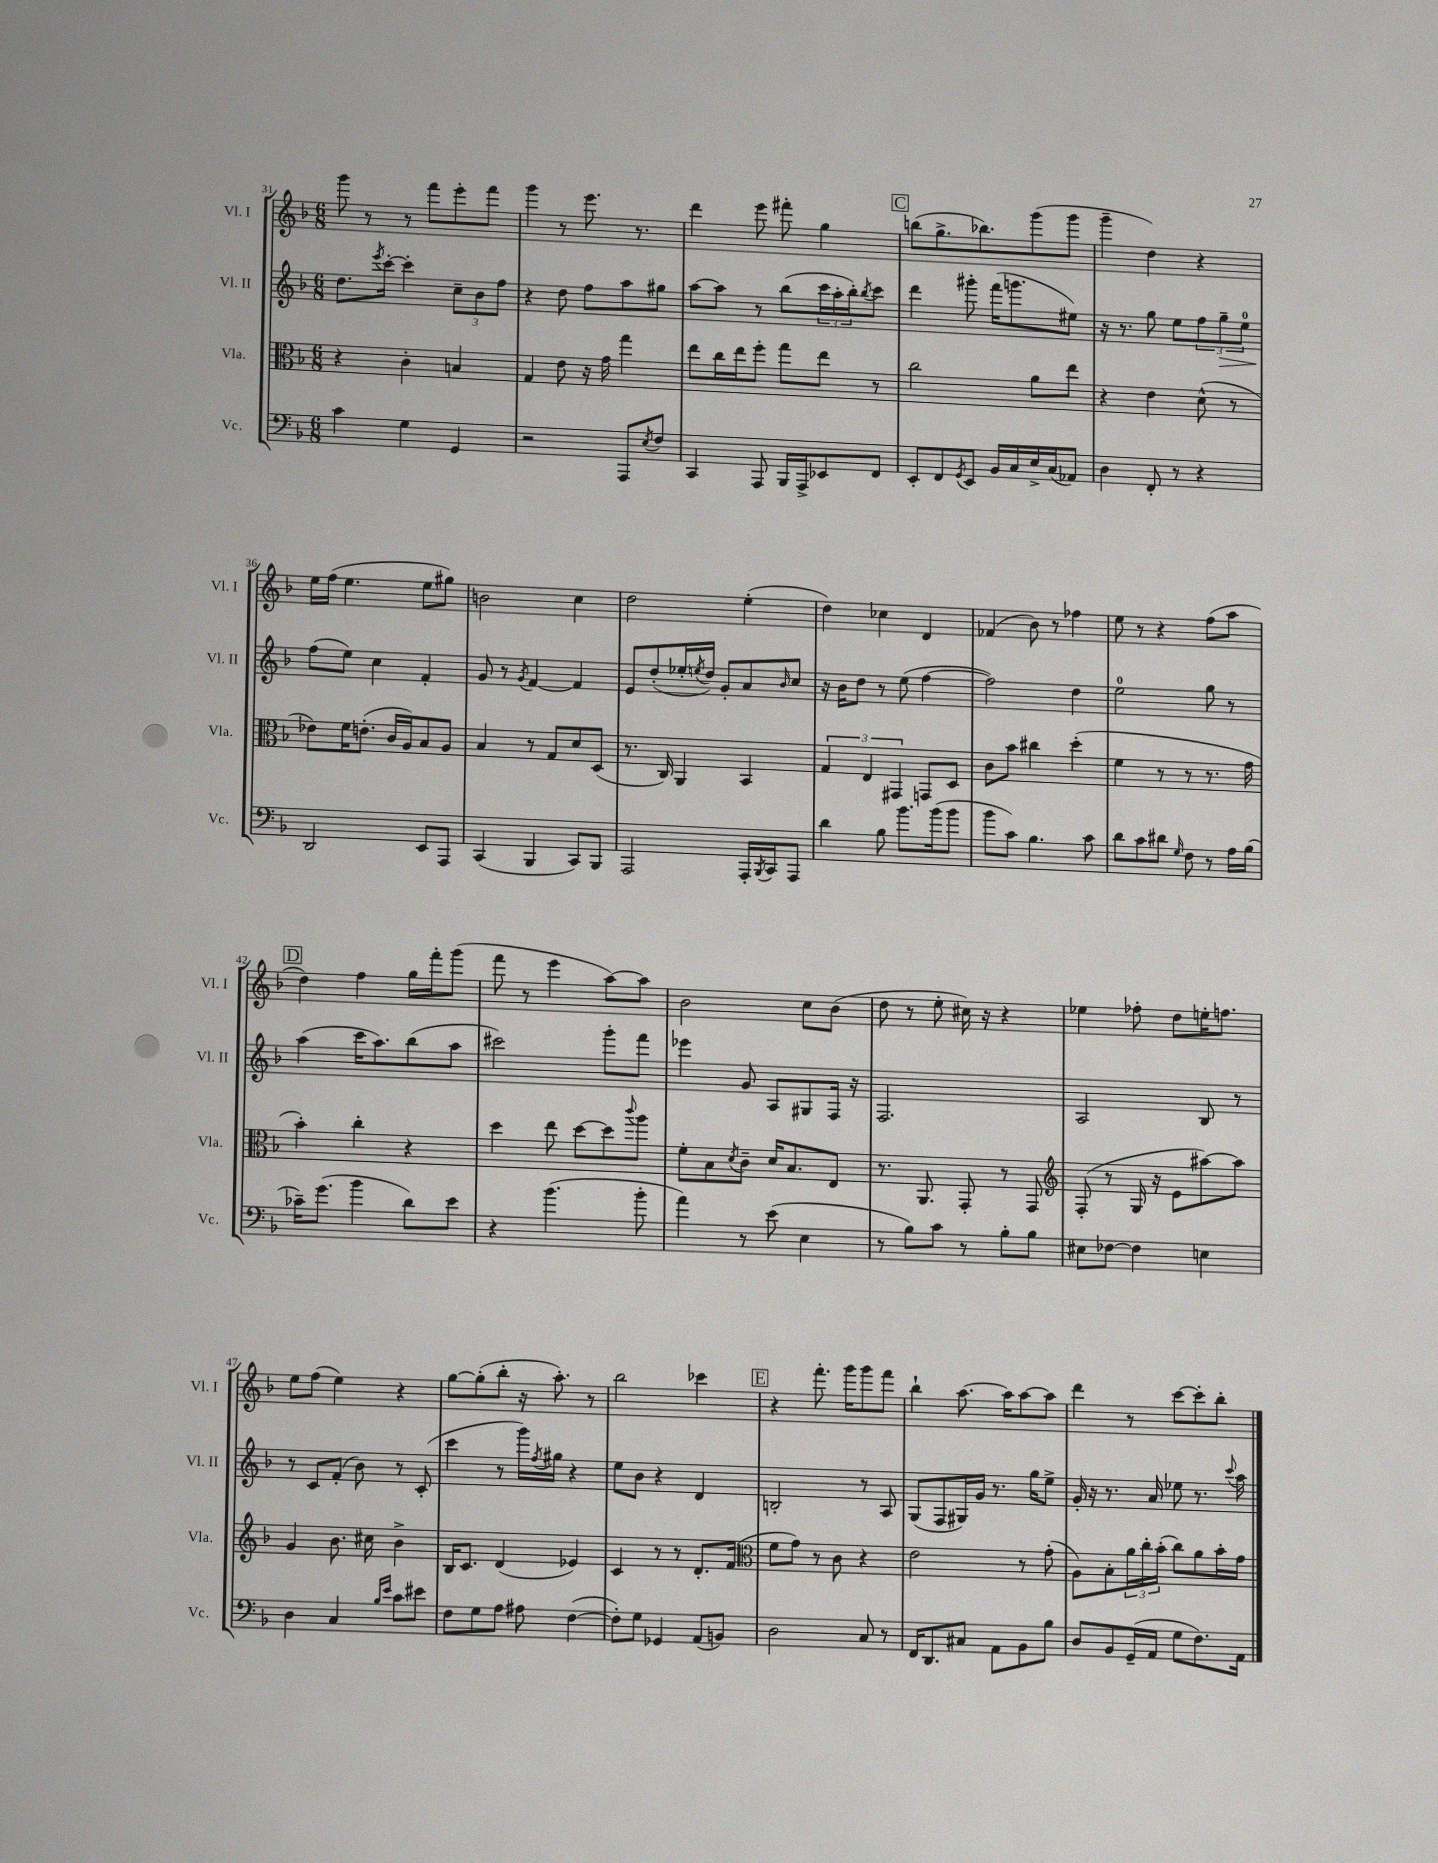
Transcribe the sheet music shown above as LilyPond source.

<<
\new StaffGroup <<
\new Staff = "s0" \with { instrumentName = "Vl. I" shortInstrumentName = "Vl. I" } {
    \clef treble \key f \major \numericTimeSignature \time 6/8
    g'''8 r8 r8 f'''8 e'''8-. f'''8 |
    g'''4 r8 e'''8. r8. |
    d'''4 e'''8 fis'''8-. g''4 |
    \mark \markup { \box "C" } b''8( g''8.-> bes''8.) g'''8( g'''8 |
    g'''4-- d''4) r4 |
    e''16 f''16( e''4. e''8 gis''8) |
    b'2 c''4 |
    d''2 e''4-.( |
    d''4) ces''4 d'4 |
    fes'4( bes'8) r8 fes''4 |
    e''8 r8 r4 f''8( a''8 |
    \mark \markup { \box "D" } d''4) f''4 g''16 f'''16-. g'''8( |
    f'''8 r8 e'''4 a''8~) a''8 |
    bes'2 c''8 bes'8( |
    d''8 r8 e''8-. cis''16) r16 r4 |
    ees''4 fes''8-. d''8 e''16-. f''8. |
    e''8 f''8( e''4) r4 |
    g''8~ g''8-.( bes''8-. r16 a''8.-.) r8 |
    bes''2 ces'''4 |
    \mark \markup { \box "E" } r4 f'''8.-. g'''16 g'''8 f'''8 |
    bes''4-! a''8.~ a''16 a''8~ a''8 |
    d'''4 r8 c'''8~ c'''8-. bes''8-. \bar "|." |
}
\new Staff = "s1" \with { instrumentName = "Vl. II" shortInstrumentName = "Vl. II" } {
    \clef treble \key f \major \numericTimeSignature \time 6/8
    d''8. \acciaccatura { e'''8 } c'''16~-. c'''4-. \tuplet 3/2 { c''8-- bes'8 f''8 } |
    r4 d''8 f''8 a''8 gis''8 |
    a''8~ a''8 r8 bes''8( \tuplet 3/2 { c'''16 a''16-. bes''16-.) } \acciaccatura { bes''8 } c'''8 |
    \mark \markup { \box "C" } d'''4 gis'''8-. f'''16( g'''8. eis''8) |
    r16 r8. g''8 e''8 \tuplet 3/2 { f''8 g''8--\> e''8-0 } |
    f''8\!( e''8) c''4 f'4-. |
    g'8 r8 \acciaccatura { g'8 } f'4~ f'4 |
    e'8 d''8-.( ees''16-. \acciaccatura { e''8 } d''16) g'8-. a'8 \grace { bes'16 } c''8 |
    r16 bes'16 d''8 r8 e''8( f''4~ |
    f''2) d''4 |
    e''2-0 g''8 r8 |
    \mark \markup { \box "D" } a''4( c'''16 a''8.) bes''8( a''8 |
    cis'''2) g'''8-. f'''8 |
    ees'''4 g'8 a8 gis8 f16 r16 |
    f2. |
    a2 bes8 r8 |
    r8 c'8 f'8-.( bes'8) r8 c'8-.( |
    c'''4 r8 g'''16) \acciaccatura { f''8 } gis''16 r4 |
    e''8 bes'8 r4 d'4 |
    \mark \markup { \box "E" } b2-. r8 a8 |
    g8( f8 gis16) g'16 r8. g''16 e''8-> |
    g'16-. r16 r8. a'16 ees''8 r8. \appoggiatura { c'''8 } a''16 \bar "|." |
}
\new Staff = "s2" \with { instrumentName = "Vla." shortInstrumentName = "Vla." } {
    \clef alto \key f \major \numericTimeSignature \time 6/8
    r4 c'4-. b4 |
    g4 e'8 r16 g'16 g''4 |
    e''8 c''16 e''16 f''8-. g''8 e''8 r8 |
    \mark \markup { \box "C" } c''2 a'8 e''8 |
    r4 e'4 d'8-^( r8 |
    ees'8) f'16 e'8.-.( c'16 a16) bes8 a8 |
    bes4 r8 g8 d'8 d8( |
    r8. c16) a,4 bes,4 |
    \tuplet 3/2 { g4 e4 gis,4 } g,8 d8 |
    c'8 bes'8 cis''4 d''4-.( |
    f'4 r8 r8 r8. g'16 |
    \mark \markup { \box "D" } bes'4-.) c''4-. r4 |
    d''4 e''8 d''8~ d''8 \appoggiatura { c'''8 } a''8 |
    f'8-. bes8 \acciaccatura { d'8 } c'8-- d'16 bes8. e8 |
    r8. a,8. g,8-. r8 g,8 |
    \clef treble f8-.( r8 g16 r16 e'8 ais''8~) ais''8 |
    g'4 bes'8. cis''16 bes'4-> |
    bes16 c'8. d'4( ees'4) |
    c'4 r8 r8 d'8.-. f'16( |
    \mark \markup { \box "E" } \clef alto f'8 g'8) r8 c'8 r4 |
    e'2 r8 g'8-.( |
    a8) bes8-. \tuplet 3/2 { a'16 c''16-. bes'16-.( } c''8) a'8 bes'16-. g'16 \bar "|." |
}
\new Staff = "s3" \with { instrumentName = "Vc." shortInstrumentName = "Vc." } {
    \clef bass \key f \major \numericTimeSignature \time 6/8
    c'4 g4 g,4 |
    r2 a,,8 \acciaccatura { e8 } f8 |
    c,4 a,,8 bes,,16 a,,16-> ees,8 f,8 |
    \mark \markup { \box "C" } e,8-. f,8 \acciaccatura { g,8 } e,8 bes,16 c16 e16-> c16( aes,8) |
    d4 f,8-. r8 r4 |
    d,2 e,8 a,,8 |
    c,4( bes,,4 c,8) bes,,8 |
    a,,2 a,,16-. \acciaccatura { bes,,8 } c,16 a,,8 |
    d'4 bes8 bes'8. bes'16( bes'8 |
    bes'8 c'8) bes4. c'8 |
    d'8 c'8 dis'8 \grace { g16 } f8 r8 a16 bes16( |
    \mark \markup { \box "D" } ces'16--) g'8.( bes'4 d'8) e'8 |
    r4 bes'4.( bes'8-. |
    a'4) r8 e'8( e4 |
    r8 bes8) c'8 r8 bes8-. bes8 |
    eis8 fes8~ fes4 e4 |
    d4 c4 \grace { bes16 e'16 } c'8 eis'8 |
    f8 g8 a8 ais8 f4~( |
    f8-.) g8 ges,4 a,8( b,8) |
    \mark \markup { \box "E" } d2 c8 r8 |
    f,16 d,8. cis8 a,8 bes,8 bes8 |
    d8 bes,8 g,16--( a,16 g8 f8.) a,16 \bar "|." |
}
>>
>>
\layout { \context { \Score currentBarNumber = #31 } }
